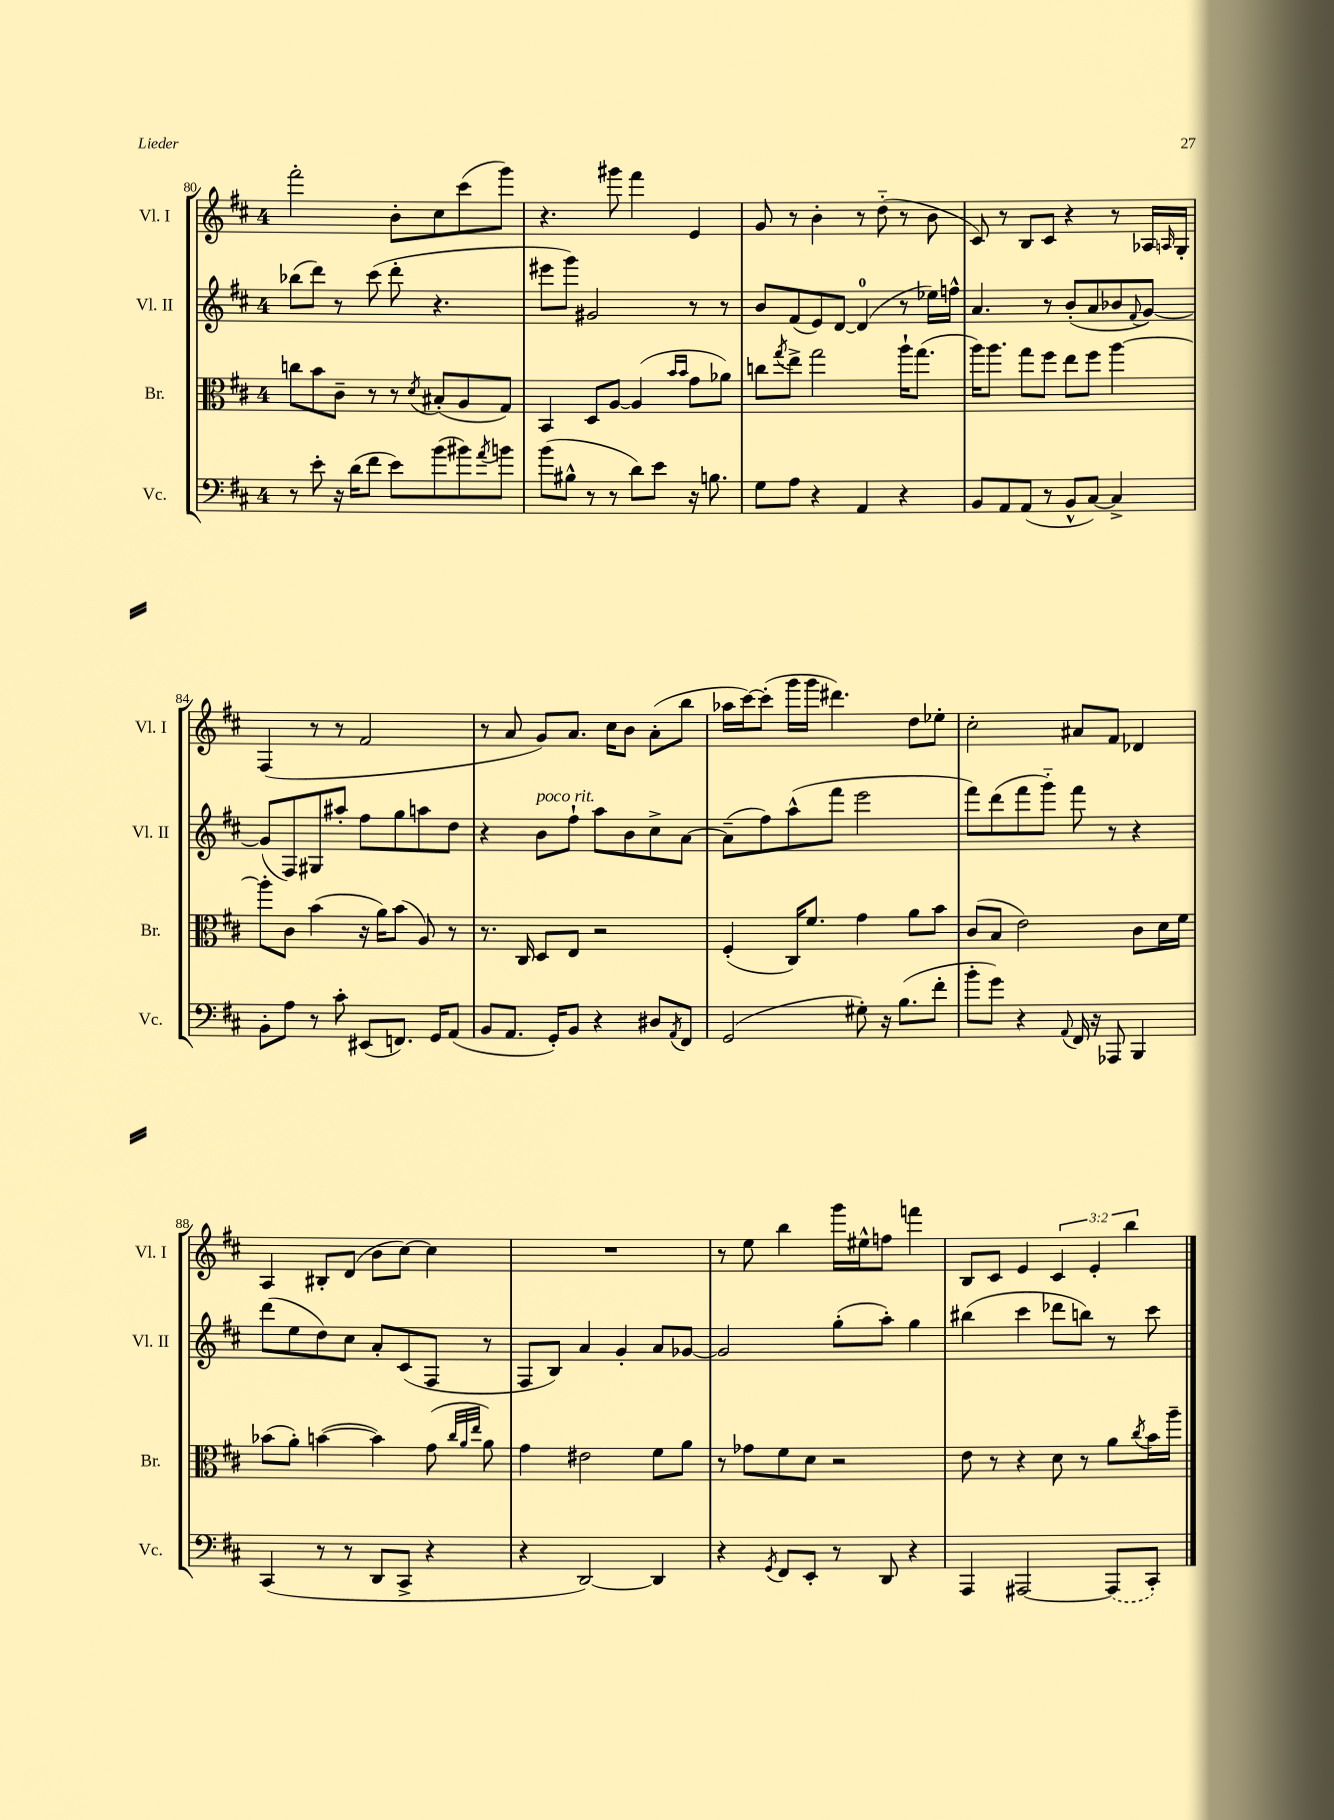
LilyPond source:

<<
\new StaffGroup <<
\new Staff = "s0" \with { instrumentName = "Vl. I" shortInstrumentName = "Vl. I" } {
    \clef treble \key d \major \once \override Staff.TimeSignature.style = #'single-digit \time 4/4 \override Staff.TupletNumber.text = #tuplet-number::calc-fraction-text
    fis'''2-. b'8-. cis''8 cis'''8( g'''8) |
    r4. gis'''8 fis'''4 e'4 |
    g'8 r8 b'4-. r8 d''8-_( r8 b'8 |
    cis'8) r8 b8 cis'8 r4 r8 aes16 \grace { a16 } g16-. |
    fis4( r8 r8 fis'2 |
    r8 a'8 g'8) a'8. cis''16 b'8 a'8-.( b''8 |
    aes''16 cis'''16~) cis'''8-.( g'''16 g'''16 dis'''4.) d''8 ees''8-. |
    cis''2-. ais'8 fis'8 des'4 |
    a4 bis8-. d'8( b'8 cis''8~) cis''4 |
    R1 |
    r8 e''8 b''4 g'''16 eis''16-^ f''8 f'''4 |
    b8 cis'8 e'4 \tuplet 3/2 { cis'4 e'4-. b''4 } \bar "|." |
}
\new Staff = "s1" \with { instrumentName = "Vl. II" shortInstrumentName = "Vl. II" } {
    \clef treble \key d \major \once \override Staff.TimeSignature.style = #'single-digit \time 4/4
    bes''8( d'''8) r8 cis'''8( d'''8-. r4. |
    eis'''8 g'''8) gis'2 r8 r8 |
    b'8 fis'8( e'8) d'8~ d'4-0( r8 ees''16) f''16-^ |
    a'4. r8 b'8-.( a'8 bes'8 \appoggiatura { fis'8 } g'8~) |
    g'8( fis8) gis8 ais''8-. fis''8 g''8 a''8 d''8 |
    r4 b'8^\markup { \italic "poco rit." } fis''8-! a''8 b'8 cis''8-> a'8~ |
    a'8--( fis''8) a''8-^( fis'''8 e'''2 |
    fis'''8) d'''8( fis'''8 g'''8-_) fis'''8 r8 r4 |
    d'''8( e''8 d''8) cis''8 a'8-. cis'8( fis8 r8 |
    fis8 b8) a'4 g'4-. a'8 ges'8~ |
    ges'2 g''8-.( a''8-.) g''4 |
    bis''4( cis'''4 des'''8 b''8) r8 cis'''8 \bar "|." |
}
\new Staff = "s2" \with { instrumentName = "Br." shortInstrumentName = "Br." } {
    \clef alto \key d \major \once \override Staff.TimeSignature.style = #'single-digit \time 4/4
    c''8 b'8 cis'8-- r8 r8 \acciaccatura { d'8 } bis8-.( a8 g8) |
    b,4 d8 a8~ a4( \grace { b'16 b'16 } g'8 aes'8) |
    c''8 \acciaccatura { g''8 } e''8-> g''2 a''16-! g''8.( |
    a''16) a''8. g''8 fis''8 e''8 fis''8 a''4~ |
    a''8-. cis'8 b'4( r16 a'16) b'8( a8) r8 |
    r8. cis16 d8 e8 r2 |
    fis4-.( cis16) fis'8. g'4 a'8 b'8 |
    cis'8( b8 e'2) cis'8 d'16 fis'16 |
    bes'8( a'8-.) b'4~( b'4) g'8( \grace { cis''32 a'32 e''32 } a'8) |
    g'4 eis'2 fis'8 a'8 |
    r8 ges'8 fis'8 d'8 r2 |
    e'8 r8 r4 d'8 r8 a'8 \acciaccatura { cis''8 } b'16 a''16-- \bar "|." |
}
\new Staff = "s3" \with { instrumentName = "Vc." shortInstrumentName = "Vc." } {
    \clef bass \key d \major \once \override Staff.TimeSignature.style = #'single-digit \time 4/4
    r8 e'8-. r16 d'16( fis'8 e'8) b'8( bis'8) \acciaccatura { a'8 } b'8 |
    b'8( bis8-^ r8 r8 d'8) e'8 r16 b8. |
    g8 a8 r4 a,4 r4 |
    b,8 a,8 a,8( r8 b,8-^ cis8~) cis4-> |
    b,8-. a8 r8 cis'8-. eis,8( f,8.) g,16 a,8( |
    b,8 a,8. g,16-.) b,8 r4 dis8 \acciaccatura { a,8 } fis,8 |
    g,2( gis8-.) r16 b8.( fis'8-. |
    b'8-. g'8) r4 \appoggiatura { a,8 } fis,16 r16 aes,,8 b,,4 |
    cis,4( r8 r8 d,8 cis,8-> r4 |
    r4 d,2~) d,4 |
    r4 \acciaccatura { g,8 } fis,8 e,8-. r8 d,8 r4 |
    a,,4 ais,,2~ \once \slurDashed ais,,8( cis,8-.) \bar "|." |
}
>>
>>
\layout { \context { \Score currentBarNumber = #80 } }
